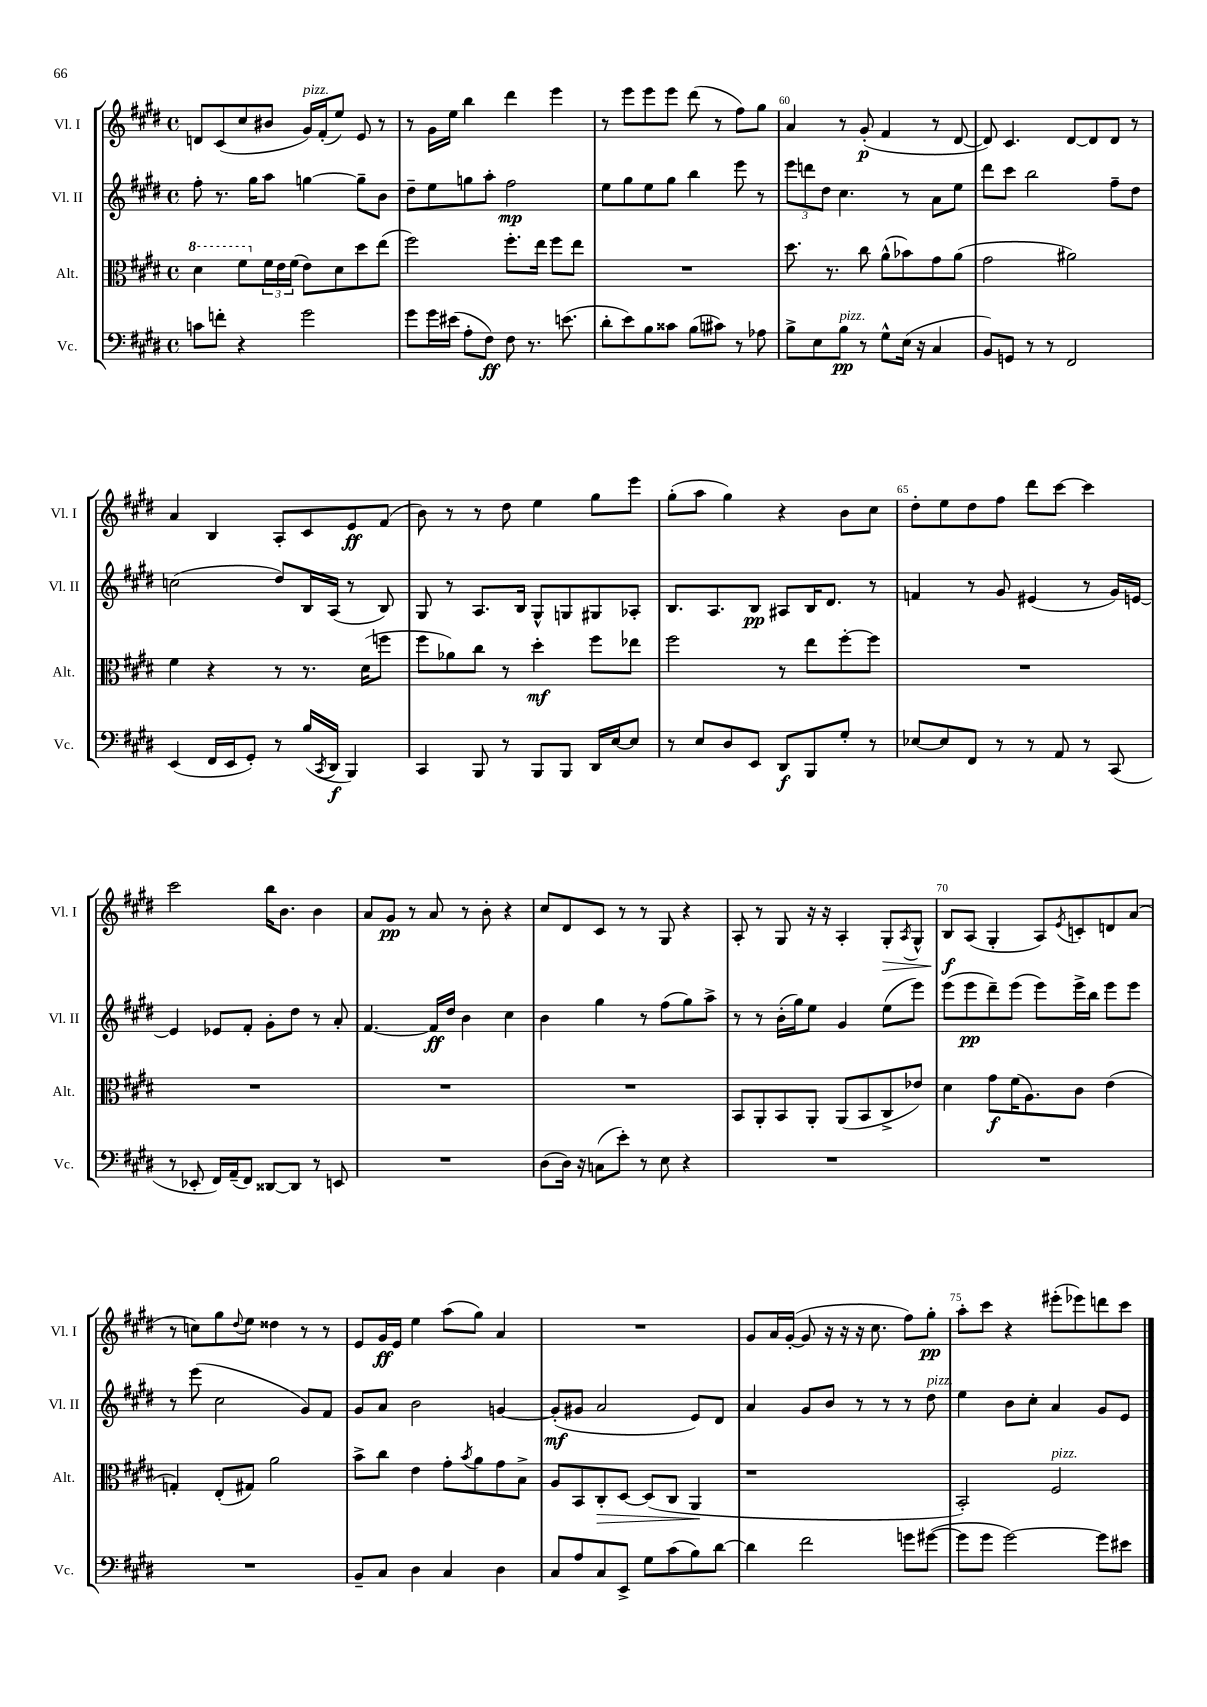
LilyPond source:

<<
\new StaffGroup <<
\new Staff = "s0" \with { instrumentName = "Vl. I" shortInstrumentName = "Vl. I" } {
    \clef treble \key e \major \defaultTimeSignature \time 4/4
    d'8 cis'8( cis''8 bis'8 gis'16^\markup { \italic "pizz." }) fis'16-.( e''8) e'8 r8 |
    r8 gis'16 e''16 b''4 dis'''4 e'''4 |
    r8 e'''8 e'''8 e'''8 dis'''8( r8 fis''8) gis''8 |
    a'4 r8 gis'8-.\p( fis'4 r8 dis'8~ |
    dis'8) cis'4. dis'8~ dis'8 dis'8 r8 |
    a'4 b4 a8-. cis'8 e'8\ff fis'8( |
    b'8) r8 r8 dis''8 e''4 gis''8 e'''8 |
    gis''8-.( a''8 gis''4) r4 b'8 cis''8 |
    dis''8-. e''8 dis''8 fis''8 dis'''8 cis'''8~ cis'''4 |
    cis'''2 b''16 b'8. b'4 |
    a'8 gis'8\pp r8 a'8 r8 b'8-. r4 |
    cis''8 dis'8 cis'8 r8 r8 gis8 r4 |
    a8-. r8 gis8 r16 r16 a4-. gis8-.\> \acciaccatura { a8 } gis8-^ |
    b8\f\! a8( gis4-. a8) \acciaccatura { e'8 } c'8-. d'8 a'8( |
    r8 c''8) gis''8 \appoggiatura { dis''8 } e''8 disis''4 r8 r8 |
    e'8 gis'16\ff e'16 e''4 a''8( gis''8) a'4 |
    R1 |
    gis'8 a'16 gis'16~-.( gis'8 r16 r16 r16 cis''8. fis''8) gis''8-.\pp |
    a''8-. cis'''8 r4 eis'''8-.( ees'''8) d'''8 cis'''8 \bar "|." |
}
\new Staff = "s1" \with { instrumentName = "Vl. II" shortInstrumentName = "Vl. II" } {
    \clef treble \key e \major \defaultTimeSignature \time 4/4
    fis''8-. r8. gis''16 a''8 g''4~ g''8-- b'8 |
    dis''8-- e''8 g''8 a''8-. fis''2\mp |
    e''8 gis''8 e''8 gis''8 b''4 e'''8 r8 |
    \tuplet 3/2 { e'''8 d'''8 dis''8 } cis''4. r8 a'8 e''8 |
    dis'''8 cis'''8 b''2 fis''8-- dis''8 |
    c''2( dis''8) b16 a16( r8 b8) |
    gis8 r8 a8. b16 gis8-^ g8 gis8 aes8-. |
    b8. a8. b8\pp ais8 b16 dis'8. r8 |
    f'4 r8 gis'8 eis'4( r8 gis'16) e'16~ |
    e'4 ees'8 fis'8-. gis'8-. dis''8 r8 a'8-. |
    fis'4.~ fis'16\ff dis''16 b'4 cis''4 |
    b'4 gis''4 r8 fis''8( gis''8) a''8-> |
    r8 r8 b'16-.( gis''16) e''8 gis'4 e''8( e'''8) |
    e'''8( e'''8\pp dis'''8--) e'''8( e'''8) e'''16-> b''16 e'''8 e'''8 |
    r8 e'''8( cis''2 gis'8) fis'8 |
    gis'8 a'8 b'2 g'4~ |
    g'8-.\mf( gis'8 a'2 e'8) dis'8 |
    a'4 gis'8 b'8 r8 r8 r8 dis''8^\markup { \italic "pizz." } |
    e''4 b'8 cis''8-. a'4 gis'8 e'8 \bar "|." |
}
\new Staff = "s2" \with { instrumentName = "Alt." shortInstrumentName = "Alt." } {
    \clef alto \key e \major \defaultTimeSignature \time 4/4
    \ottava #1 dis''4 fis''8 \ottava #0 \tuplet 3/2 { fis'16 e'16 fis'16( } e'8) dis'8 dis''8 e''8( |
    fis''2) fis''8.-. e''16 fis''8 e''8 |
    R1 |
    dis''8. r8. cis''8 a'8-^( bes'8) gis'8 a'8( |
    gis'2 ais'2) |
    fis'4 r4 r8 r8. dis'16( f''8 |
    fis''8 aes'8) cis''8 r8 dis''4-.\mf fis''8 ees''8 |
    fis''2 r8 e''8 fis''8~-. fis''8 |
    R1 |
    R1 |
    R1 |
    R1 |
    b,8 a,8-. b,8 a,8-. a,8( b,8 cis8-> ees'8) |
    dis'4 gis'8\f fis'16( a8.) cis'8 e'4( |
    g4-.) e8-.( gis8) a'2 |
    b'8-> cis''8 e'4 gis'8-. \acciaccatura { b'8 } a'8 gis'8 b8-> |
    a8 b,8 cis8-.\> dis8~ dis8( cis8 a,4\! |
    r1 |
    b,2-.) fis2^\markup { \italic "pizz." } \bar "|." |
}
\new Staff = "s3" \with { instrumentName = "Vc." shortInstrumentName = "Vc." } {
    \clef bass \key e \major \defaultTimeSignature \time 4/4
    c'8 f'8-. r4 gis'2 |
    gis'8 gis'16 eis'16( a8-. fis8\ff) fis8 r8. e'8.( |
    dis'8-. e'8) b8 cisis'8 b8( cis'8) r8 aes8 |
    b8-> e8 b8\pp^\markup { \italic "pizz." } r8 gis8-^ e16( r16 cis4 |
    b,8) g,8 r8 r8 fis,2 |
    e,4( fis,16 e,16 gis,8-.) r8 b16( \acciaccatura { cis,8 } dis,16\f b,,4) |
    cis,4 b,,8 r8 b,,8 b,,8 dis,16 e16~ e8 |
    r8 e8 dis8 e,8 dis,8\f b,,8 gis8-. r8 |
    ees8~ ees8 fis,8 r8 r8 a,8 r8 cis,8( |
    r8 ees,8-. fis,16) a,16--( fis,8) disis,8~ disis,8 r8 e,8 |
    R1 |
    dis8( dis16) r16 c8( e'8-.) r8 e8 r4 |
    R1 |
    R1 |
    R1 |
    b,8-- cis8 dis4 cis4 dis4 |
    cis8 a8 cis8 e,8-> gis8 cis'8( b8) dis'8~ |
    dis'4 fis'2 g'8 gis'8~( |
    gis'8 gis'8 gis'2~) gis'8 eis'8 \bar "|." |
}
>>
>>
\layout { \context { \Score currentBarNumber = #57 \override BarNumber.break-visibility = ##(#f #t #t) barNumberVisibility = #(every-nth-bar-number-visible 5) } }
